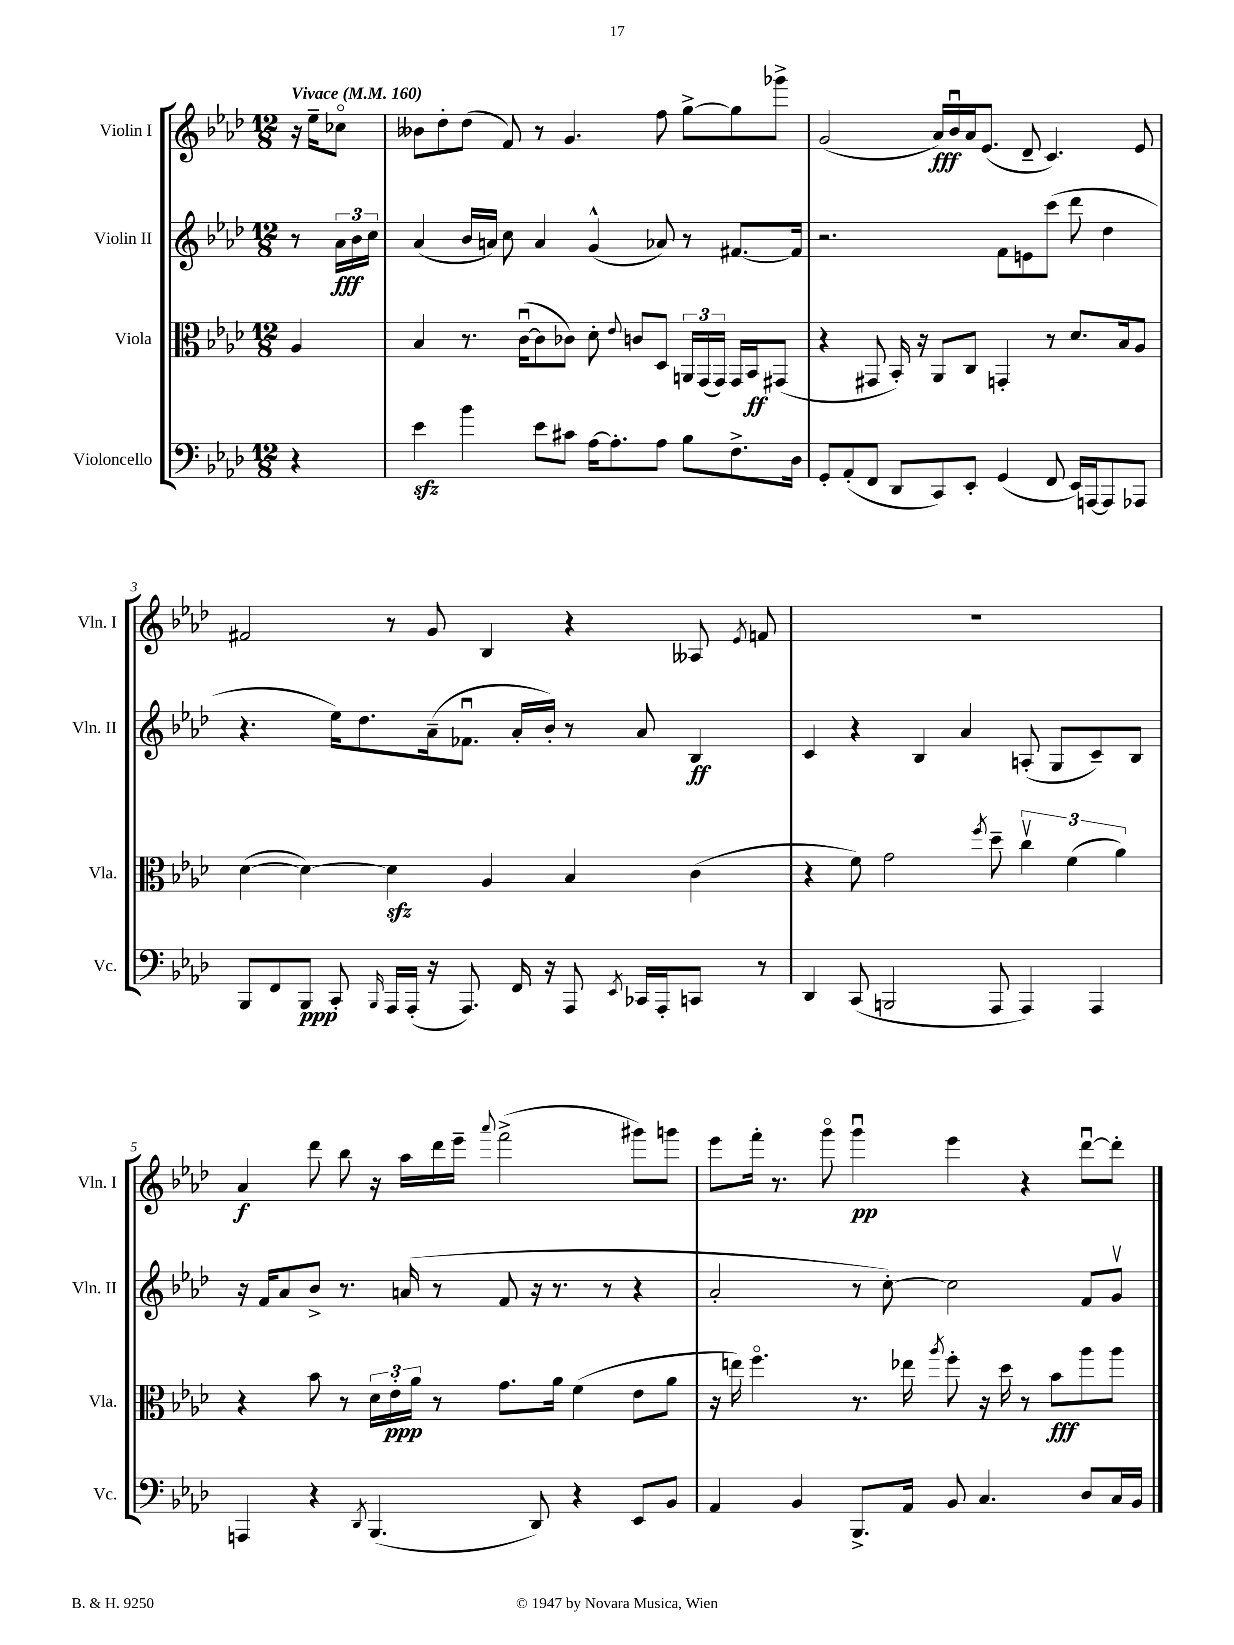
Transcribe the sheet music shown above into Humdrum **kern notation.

**kern	**kern	**kern	**kern
*staff4	*staff3	*staff2	*staff1
*clefF4	*clefC3	*clefG2	*clefG2
*k[b-e-a-d-]	*k[b-e-a-d-]	*k[b-e-a-d-]	*k[b-e-a-d-]
*M12/8	*M12/8	*M12/8	*M12/8
*MM160	*MM160	*MM160	*MM160
4r	4A-/	8r	16r
.	.	.	16ee-~\LK
.	.	24a-\LL	8cc-o\J
.	.	24b-\	.
.	.	24cc\JJ	.
=	=	=	=
4e-\	4B-/	(4a-/	8b--\L
.	.	.	8dd-'\
4b-\	8.r	16b-/LL	(8dd-\J
.	.	16a/JJ)	.
.	.	8cc\	8f/)
.	([16cu\LK	.	.
8e-\L	8c\]	4a/	8r
8c#\J	8c-\J)	.	4.g/
[16A-\LK	8d-'\	(4g^^/	.
8.A-'\]	.	.	.
.	8qqe-/	.	.
.	8c/L	.	.
8A-\J	8D-/J	8a-/)	8ff\
8B-\L	24AA/LL	8r	[8gg^\L
.	(24GG/	.	.
.	24GG/JJ)	.	.
8.F^\	16GG/LL	[8.f#/L	8gg\]
.	16BB-/J	.	.
.	(8GG#/J	.	8ggg-^\J
16D-\Jk	.	16f#/]Jk	.
=	=	=	=
8GG'/L	4r	2.r	(2g/
(8AA-'/	.	.	.
8FF/J	8GG#/	.	.
8DD-/L	16BB-'/)	.	.
.	16r	.	.
8CC/)	8AA-/L	.	16a-/LL)
.	.	.	16b-u/
8EE-'/J	8C/J	.	16a-/J
.	.	.	(8.e-/J
(4GG/	4GG'/	8f\L	.
.	.	8e\	8d-~/
8FF/	8r	(8ccc\J	4.c/)
16EE-/LL)	8.d-/L	8ddd-\	.
[16AAA/J	.	.	.
8AAA/]	.	4dd-\	.
.	16B-/k	.	.
8AAA-/J	8A-/J	.	8e-/
=	=	=	=
8BBB-/L	([4d-\	4.r	2f#/
8FF/	.	.	.
8BBB-/J	4d-\_)	.	.
8CC'/	.	16ee-\LK)	.
.	.	8.dd-\	.
16qqBBB-/	.	.	.
16AAA-/LL	4d-\]	.	8r
(16AAA-'/JJ	.	.	.
16r	.	(16a-~\k	8g/
8.AAA-/)	.	8.f-u\J	.
.	4A-/	.	4B-/
16FF/	.	16a-'/LL	.
16r	.	16b-'/JJ)	.
8AAA-/	4B-/	8r	4r
8qEE-/	.	.	.
16CC-/LL	.	8a-/	.
16AAA-'/J	.	.	.
8CC/J	(4c\	4B-/	8A--/
.	.	.	8qe-/
8r	.	.	8f/
=	=	=	=
4DD-/	4r	4c/	1.r
(8CC/	8f\)	4r	.
2BBB/	2g\	.	.
.	.	4B-/	.
.	.	4a-/	.
.	8qff/	.	.
8AAA-/	8dd-~\	.	.
4AAA-/)	6ccv\	(8A'/	.
.	.	8G/L	.
.	(6f\	.	.
4AAA-/	.	8c~/)	.
.	6a-\)	.	.
.	.	8B-/J	.
=	=	=	=
4AAA/	4r	16r	4a-/
.	.	16f/LK	.
.	.	8a-/	.
4r	8b-\	8b-^/J	8ddd-\
.	8r	8.r	8bb-\
8qDD-/	.	.	.
(4.BBB-/	24d-\LL	.	16r
.	24e-'\	.	.
.	.	(16a/	16aa-\LL
.	24a-\JJ	.	.
.	8r	8r	16ddd-\
.	.	.	16eee-~\JJ
.	.	.	8qqaaa-/
.	8.g\L	8f/	(2fff^\
8DD-/)	.	16r	.
.	16a-\Jk	8.r	.
4r	(4f\	.	.
.	.	8r	.
8EE-/L	8e-\L	4r	8ggg#\L)
8BB-/J	8a-\J	.	8ggg\J
=	=	=	=
4AA-/	16r	2a-'/	8eee-\L
.	16ee\)	.	.
.	4.ffo\	.	16fff'\Jk
.	.	.	8.r
4BB-/	.	.	.
.	.	.	8gggo\
8.BBB-^/L	8.r	8r	4gggu\
.	.	[8cc'\)	.
16AA-/Jk	16ee-\	.	.
.	8qaa-/	.	.
8BB-/	8ff'\	2cc\]	4eee-\
4.C/	16r	.	.
.	16dd-\	.	.
.	8r	.	4r
.	8b-\L	.	.
8D-/L	8aa-\	8f/L	[8ddd-u\L
16C/L	8aa-\J	8gv/J	8ddd-'\]J
16BB-/JJ	.	.	.
==	==	==	==
*-	*-	*-	*-
